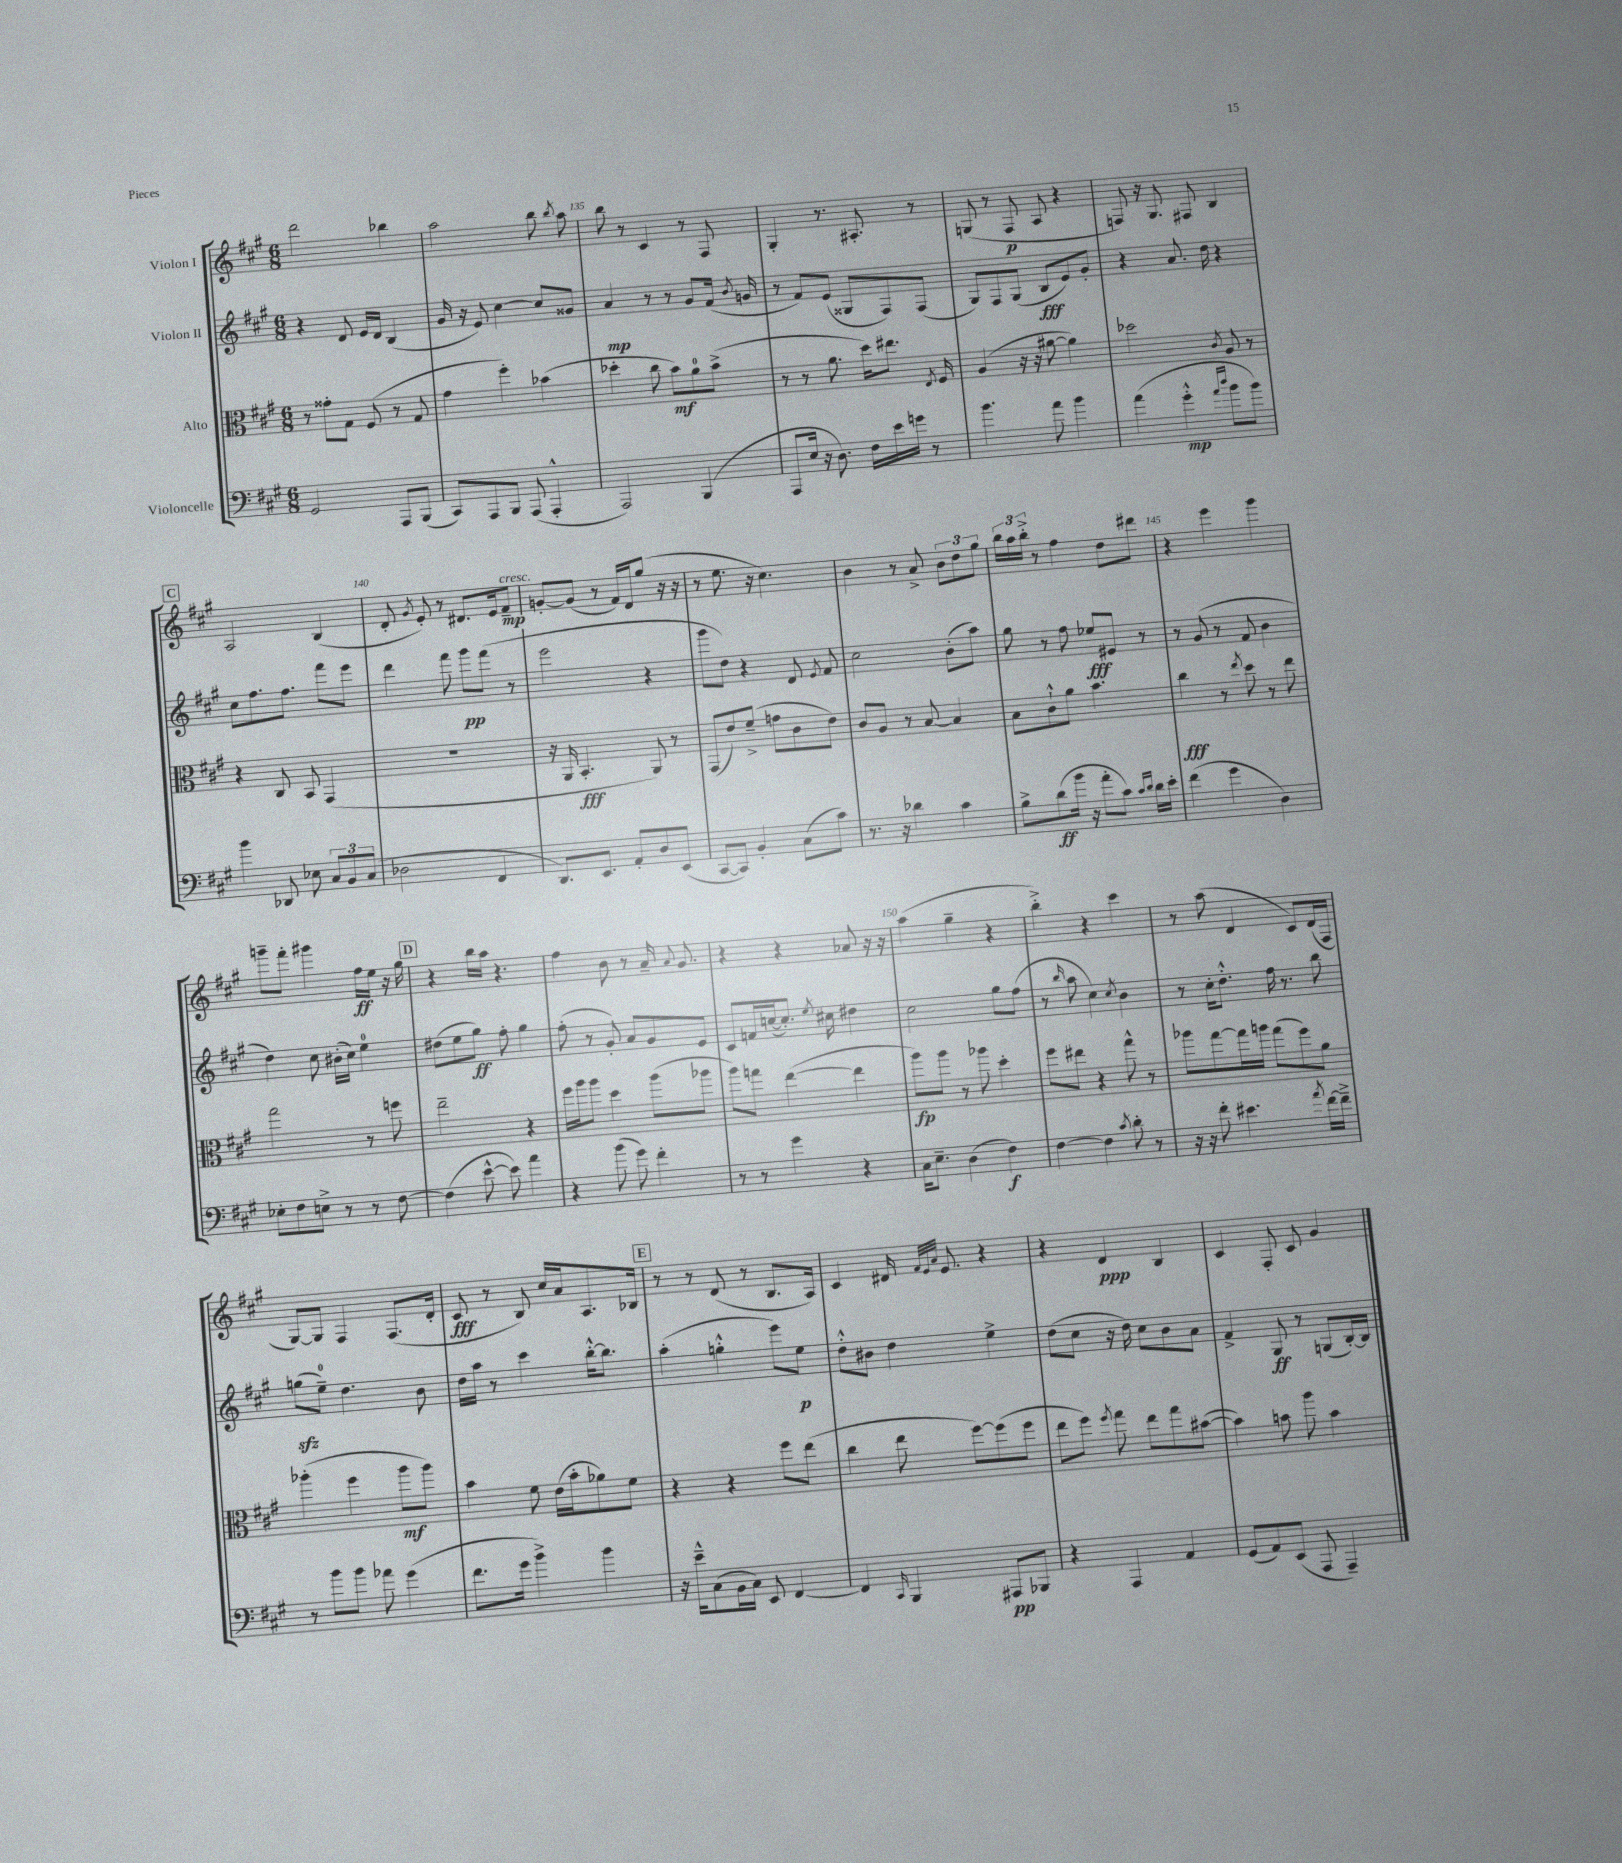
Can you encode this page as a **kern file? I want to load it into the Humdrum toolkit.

**kern	**dynam	**kern	**dynam	**kern	**dynam	**kern	**dynam
*part4	*part4	*part3	*part3	*part2	*part2	*part1	*part1
*staff4	*staff4	*staff3	*staff3	*staff2	*staff2	*staff1	*staff1
*I"Violoncelle	*	*I"Alto	*	*I"Violon II	*	*I"Violon I	*
*clefF4	*	*clefC3	*	*clefG2	*	*clefG2	*
*k[f#c#g#]	*	*k[f#c#g#]	*	*k[f#c#g#]	*	*k[f#c#g#]	*
*M6/8	*	*M6/8	*	*M6/8	*	*M6/8	*
=133	=133	=133	=133	=133	=133	=133	=133
2GG#/	.	8r	.	4r	.	2ddd\	.
.	.	8g##X'\L	.	.	.	.	.
.	.	8G#\J	.	8d/	.	.	.
.	.	(8F#/	.	16e/LL	.	.	.
.	.	.	.	16d/JJ	.	.	.
8AAA/L	.	8r	.	(4B/	.	4bb-X\	.
(8BBB/J	.	8G#/	.	.	.	.	.
=134	=134	=134	=134	=134	=134	=134	=134
8CC#/L)	.	4g#\	.	16g#/	.	2aa\	.
.	.	.	.	16r	.	.	.
8AAA/	.	.	.	8e/)	.	.	.
8BBB/J	.	4ff#'\)	.	[4cc#\	.	.	.
(8AAA/	.	.	.	.	.	.	.
4AAA'^^/	.	(4b-X\	.	8cc#/L]	.	8bb\	.
.	.	.	.	.	.	8qbb/	.
.	.	.	.	8g##X/J	.	8aa\	.
=135	=135	=135	=135	=135	=135	=135	=135
2AAA/)	.	4dd-X'\	.	4a/	mp	8bb\	.
.	.	.	.	.	.	8r	.
.	.	8cc#\	.	8r	.	4c#/	.
.	.	8b\L)	mf	8r	.	.	.
(4BBB/	.	8a\	.	8g#/L	.	8r	.
.	.	(8b^\J	.	(16f#/Jk	.	8F#/	.
.	.	.	.	8qb/	.	.	.
.	.	.	.	16gn/	.	.	.
=136	=136	=136	=136	=136	=136	=136	=136
8AAA/L	.	8r	.	8r	.	4G#'/	.
16E/Jk	.	8r	.	8f#/L)	.	.	.
16r	.	.	.	.	.	.	.
8.D\)	.	8.a\	.	(8e/J	.	8.r	.
.	.	.	.	8G##X/L	.	.	.
16F#\LL	.	16dd\KL)	.	.	.	8.A#X'/	.
16e\	.	8.ee#X\J	.	8F#/)	.	.	.
16gn\JJ	.	.	.	.	.	.	.
8r	.	.	.	(8F#/J	.	8r	.
.	.	8qE/	.	.	.	.	.
.	.	16F#/	.	.	.	.	.
=137	=137	=137	=137	=137	=137	=137	=137
4.b\	.	(4A/	.	8G#/L)	.	(8Gn/	.
.	.	.	.	8F#/	.	8r	.
.	.	16r	.	(8G#/J	.	8F#/	p
.	.	16r	.	.	.	.	.
8a\	.	[8a#X\	.	8B/L	fff	8A/	.
4b\	.	4a#\])	.	8e/)	.	4r	.
.	.	.	.	8g#'/J	.	.	.
=138	=138	=138	=138	=138	=138	=138	=138
(4a\	.	2dd-X\	.	4r	.	8Fn/)	.
.	.	.	.	.	.	16r	.
.	.	.	.	.	.	8.G#/	.
4g#'^^\	mp	.	.	8.a/	.	.	.
.	.	.	.	.	.	8F#X/	.
.	.	.	.	16dd\	.	.	.
16qqa/LL	.	.	.	.	.	.	.
16qqdd/JJ	.	8qc#/	.	.	.	.	.
8b\L	.	8A/	.	4r	.	4B/	.
8b\J)	.	8r	.	.	.	.	.
!!LO:LB:g=z
!!LO:REH:place=s1:t=C
=139	=139	=139	=139	=139	=139	=139	=139
4b\	.	4r	.	8cc#\L	.	2A/	.
.	.	.	.	8.ff#\	.	.	.
8DD-X/	.	8C#/	.	.	.	.	.
.	.	.	.	8.ff#\J	.	.	.
8E-X\	.	8BB/	.	.	.	.	.
12C#/L	.	(4GG#/	.	8fff#\L	.	(4B/	.
12BB/	.	.	.	.	.	.	.
.	.	.	.	8eee\J	.	.	.
(12C#/J	.	.	.	.	.	.	.
=140	=140	=140	=140	=140	=140	=140	=140
2D-X\	.	2.r	.	4ddd\	.	8d'/	.
.	.	.	.	.	.	8qg#/	.
.	.	.	.	.	.	8e'/)	.
.	.	.	.	8fff#\	.	8r	.
.	.	.	.	8ggg#\L	pp	8.d#X/L	.
4FF#/	.	.	.	(8fff#\J	.	.	.
.	.	.	.	.	.	16e/k	.
!	!	!	!	!	!	!LO:TX:a:i:t=cresc.	!
.	.	.	.	8r	.	8f#~/J	mp
=141	=141	=141	=141	=141	=141	=141	=141
8.DD/L)	.	16r	.	2eee\	.	[8gn'/L	.
.	.	16AA/	.	.	.	.	.
.	.	4.BB'/	fff	.	.	(8g/J]	.
8.EE/J	.	.	.	.	.	.	.
.	.	.	.	.	.	8r	.
8AA'/L	.	.	.	.	.	16f#/LL)	.
.	.	.	.	.	.	16d/J	.
8D/	.	8AA/)	.	4r	.	(8gg#/J	.
(8EE/J	.	8r	.	.	.	16r	.
.	.	.	.	.	.	16r	.
=142	=142	=142	=142	=142	=142	=142	=142
[8CC#/L	.	(8GG#/L	.	8ggg#\L	.	8r	.
8CC#/J])	.	8e/)	.	8dd\J)	.	8.ee\	.
4BB'/	.	(8f#~^/J	.	4r	.	.	.
.	.	.	.	.	.	16r	.
.	.	8gn\L	.	.	.	4.cc#\)	.
(8C#\L	.	8c#\	.	8d/	.	.	.
.	.	.	.	8qe/	.	.	.
8c#\J)	.	8e\J)	.	8f#/	.	.	.
=143	=143	=143	=143	=143	=143	=143	=143
8.r	.	8c#/L	.	2cc#\	.	4b\	.
.	.	8A/J	.	.	.	.	.
16r	.	.	.	.	.	.	.
4d-X\	.	8r	.	.	.	8r	.
.	.	[8B/	.	.	.	8a^/	.
4c#\	.	4B/]	.	(8b'\L	.	12b\L	.
.	.	.	.	.	.	12dd\	.
.	.	.	.	8aa\J)	.	.	.
.	.	.	.	.	.	12gg#\J	.
=144	=144	=144	=144	=144	=144	=144	=144
8B^\L	.	8B\L	.	8gg#\	.	24bb\LL	.
.	.	.	.	.	.	24aa\	.
.	.	.	.	.	.	24bb'^\JJ	.
(8d\	ff	8c#`^^\	.	8r	.	8r	.
16b\Jk	.	8a\J	.	8ff#\	.	4ff#\	.
16r	.	.	.	.	.	.	.
8a'\L	.	4.b\	.	8ee-X/L	fff	.	.
8c#\J)	.	.	.	8e#X/J	.	8dd\L	.
16qqc#/LL	.	.	.	.	.	.	.
16qqd/JJ	.	.	.	.	.	.	.
16d\LL	.	.	.	8r	.	8ddd#X\J	.
16e'\JJ	.	.	.	.	.	.	.
=145	=145	=145	=145	=145	=145	=145	=145
(4f#\	.	4cc#\	fff	8r	.	4r	.
.	.	.	.	(8g#/	.	.	.
4g#\	.	8r	.	8r	.	4eee\	.
.	.	8qee/	.	.	.	.	.
.	.	8dd\	.	8f#/	.	.	.
4D\)	.	8r	.	4b\	.	4ggg#\	.
.	.	8ee\	.	.	.	.	.
!!LO:LB:g=z
=146	=146	=146	=146	=146	=146	=146	=146
8E-X'\L	.	2gg#\	.	4dd\)	.	8gggn~\L	.
8F#\	.	.	.	.	.	8fff#'\J	.
8En^\J	.	.	.	8cc#\	.	4ggg#X\	.
8r	.	.	.	(16b#X'\LL	.	.	.
.	.	.	.	16cc#\JJ)	.	.	.
8r	.	8r	.	4ee\	.	16ff#\LL	ff
.	.	.	.	.	.	16ee\JJ	.
[8F#\	.	8ffn\	.	.	.	16r	.
.	.	.	.	.	.	16gg#\	.
!!LO:REH:place=s1:t=D
=147	=147	=147	=147	=147	=147	=147	=147
(4F#\]	.	2ee~\	.	(8dd#X\L	.	4r	.
.	.	.	.	8ee\	.	.	.
[8e^^\	.	.	.	8gg#\J)	ff	16bb\LL	.
.	.	.	.	.	.	16aa\JJ	.
8e\])	.	.	.	8ff#'\	.	4.r	.
4a\	.	4r	.	4gg#\	.	.	.
=148	=148	=148	=148	=148	=148	=148	=148
4r	.	16ff#\LL	.	(8ff#'\	.	4ff#\	.
.	.	16aa\J	.	.	.	.	.
.	.	8aa\J	.	8r	.	.	.
(8b\	.	4dd\	.	8g#'/)	.	8b\	.
8g#\)	.	.	.	8a/L	.	8r	.
4f#'\	.	(8aa\L	.	8g#/	.	16a~/	.
.	.	.	.	.	.	8qqa/	.
.	.	.	.	.	.	8.g#/	.
.	.	8aa-X\J	.	8e/J	.	.	.
=149	=149	=149	=149	=149	=149	=149	=149
8r	.	8aa\L)	.	8c#/L	.	4r	.
8r	.	8ggn\J	.	16fn/L	.	.	.
.	.	.	.	([16ccn/J	.	.	.
4g#\	.	([4ee\	.	8.cc'/J])	.	4r	.
.	.	.	.	8qee/	.	.	.
.	.	.	.	16cc#X\	.	.	.
4r	.	4ee\]	.	4dd#X\	.	8a-X/	.
.	.	.	.	.	.	16r	.
.	.	.	.	.	.	16r	.
=150	=150	=150	=150	=150	=150	=150	=150
16C#\KL	.	8aa\L)	fp	2cc#\	.	(4aa\	.
8.E~\J	.	.	.	.	.	.	.
.	.	8aa\J	.	.	.	.	.
(4D\	.	8r	.	.	.	4gg#~\	.
.	.	8aa-X\	.	.	.	.	.
4F#\)	f	4dd'\	.	8gg#\L	.	4r	.
.	.	.	.	(8ff#\J	.	.	.
=151	=151	=151	=151	=151	=151	=151	=151
[4F#\	.	8ff#\L	.	8r	.	4bb'^\)	.
.	.	.	.	16qqbb/	.	.	.
.	.	8ee#X\J	.	8aa\	.	.	.
4F#\]	.	4r	.	4cc#\)	.	4r	.
8qc#/	.	.	.	8qcc#/	.	.	.
8d'\	.	8gg#^^\	.	4b\	.	4ccc#\	.
8r	.	8r	.	.	.	.	.
=152	=152	=152	=152	=152	=152	=152	=152
16r	.	8aa-X\L	.	8r	.	8r	.
16r	.	.	.	.	.	.	.
8f#'\	.	[8gg#\	.	16cc#'\KL	.	(8aa\	.
.	.	.	.	8.dd'^^\J	.	.	.
4.e#X\	.	16gg#\L]	.	.	.	4d/	.
.	.	16aan\JJ	.	.	.	.	.
.	.	(8gg#\L	.	16ff#\	.	.	.
.	.	.	.	8.r	.	.	.
.	.	8ff#\)	.	.	.	8c#/L)	.
8qa/	.	.	.	.	.	.	.
[16f#\LL	.	8a\J	.	8bb\	.	(16d/L	.
16f#~^\JJ]	.	.	.	.	.	16F#/JJ	.
!!LO:LB:g=z
=153	=153	=153	=153	=153	=153	=153	=153
8r	.	(4aa-X'\	.	(8ggnzz\L	.	[8G#/L)	.
8b\L	.	.	.	8ee~\J)	.	8G#/J]	.
8b\J	.	4ff#\	.	4.dd\	.	4F#/	.
8a-X\	.	.	.	.	.	.	.
(4g#\	.	8aa-\L	mf	.	.	(8.F#/L	.
.	.	8aa-\J)	.	8b\	.	.	.
.	.	.	.	.	.	16d'/Jk	.
=154	=154	=154	=154	=154	=154	=154	=154
8.f#\L	.	4b\	.	16dd\LL	.	8c#/	fff
.	.	.	.	16aa\JJ	.	.	.
.	.	.	.	8r	.	8r	.
16g#\Jk	.	.	.	.	.	.	.
4b^\)	.	8f#\	.	4ccc#\	.	8B/)	.
.	.	(16e\LL	.	.	.	16cc#/LL	.
.	.	16b'\J	.	.	.	16a/J	.
4b\	.	8a-X\)	.	[16bb'^^\KL	.	8.A/	.
.	.	.	.	8.bb\J]	.	.	.
.	.	8f#\J	.	.	.	.	.
.	.	.	.	.	.	16B-X/Jk	.
!!LO:REH:place=s1:t=E
=155	=155	=155	=155	=155	=155	=155	=155
16r	.	4r	.	(4aa'\	.	8r	.
16e~^^\KL	.	.	.	.	.	.	.
(8C#\	.	.	.	.	.	8r	.
16BB\L	.	4r	.	4ggn'^^\	.	(8d/	.
16C#\JJ)	.	.	.	.	.	.	.
8EE/	.	.	.	.	.	8r	.
[4FF#/	.	8ff#\L	.	8eee\L)	.	8.B/L	.
.	.	(8ee\J	.	8ee\J	p	.	.
.	.	.	.	.	.	16A/Jk)	.
=156	=156	=156	=156	=156	=156	=156	=156
4FF#/]	.	4cc#\	.	8dd'^^\L	.	4c#/	.
.	.	.	.	8b#X\J	.	.	.
16qqCC#/	.	.	.	.	.	.	.
4BBB/	.	8ee\	.	4dd\	.	16d#X/	.
.	.	.	.	.	.	32qqf#/LLL	.
.	.	.	.	.	.	32qqe/	.
.	.	.	.	.	.	32qqa/JJJ	.
.	.	.	.	.	.	8.e/	.
.	.	[8ff#\L)	.	.	.	.	.
8AAA#X/L	pp	(8ff#\]	.	4ee^\	.	4r	.
8BBB-X/J	.	8ff#\J	.	.	.	.	.
=157	=157	=157	=157	=157	=157	=157	=157
4r	.	8ee\L	.	(8dd\L	.	4r	.
.	.	8ff#\J)	.	8cc#\J	.	.	.
.	.	8qff#/	.	.	.	.	.
4AAA/	.	8gg#\	.	16r	.	4d/	ppp
.	.	.	.	16dd\)	.	.	.
.	.	8ee\L	.	8cc#\L	.	.	.
4AA/	.	8gg#\	.	8b\	.	4B/	.
.	.	([8b#X\J	.	8a\J	.	.	.
=158	=158	=158	=158	=158	=158	=158	=158
(8GG#/L	.	4b#\])	.	4f#^/	.	4c#/	.
8AA/)	.	.	.	.	.	.	.
(8EE/J	.	8bn\	.	8G#/	ff	8F#'/	.
8AAA/	.	8aa\	.	8r	.	8c#/	.
4AAA~/)	.	4b\	.	(8Gn/L	.	4g#/	.
.	.	.	.	[16B'/L)	.	.	.
.	.	.	.	16B/JJ]	.	.	.
==	==	==	==	==	==	==	==
*-	*-	*-	*-	*-	*-	*-	*-
